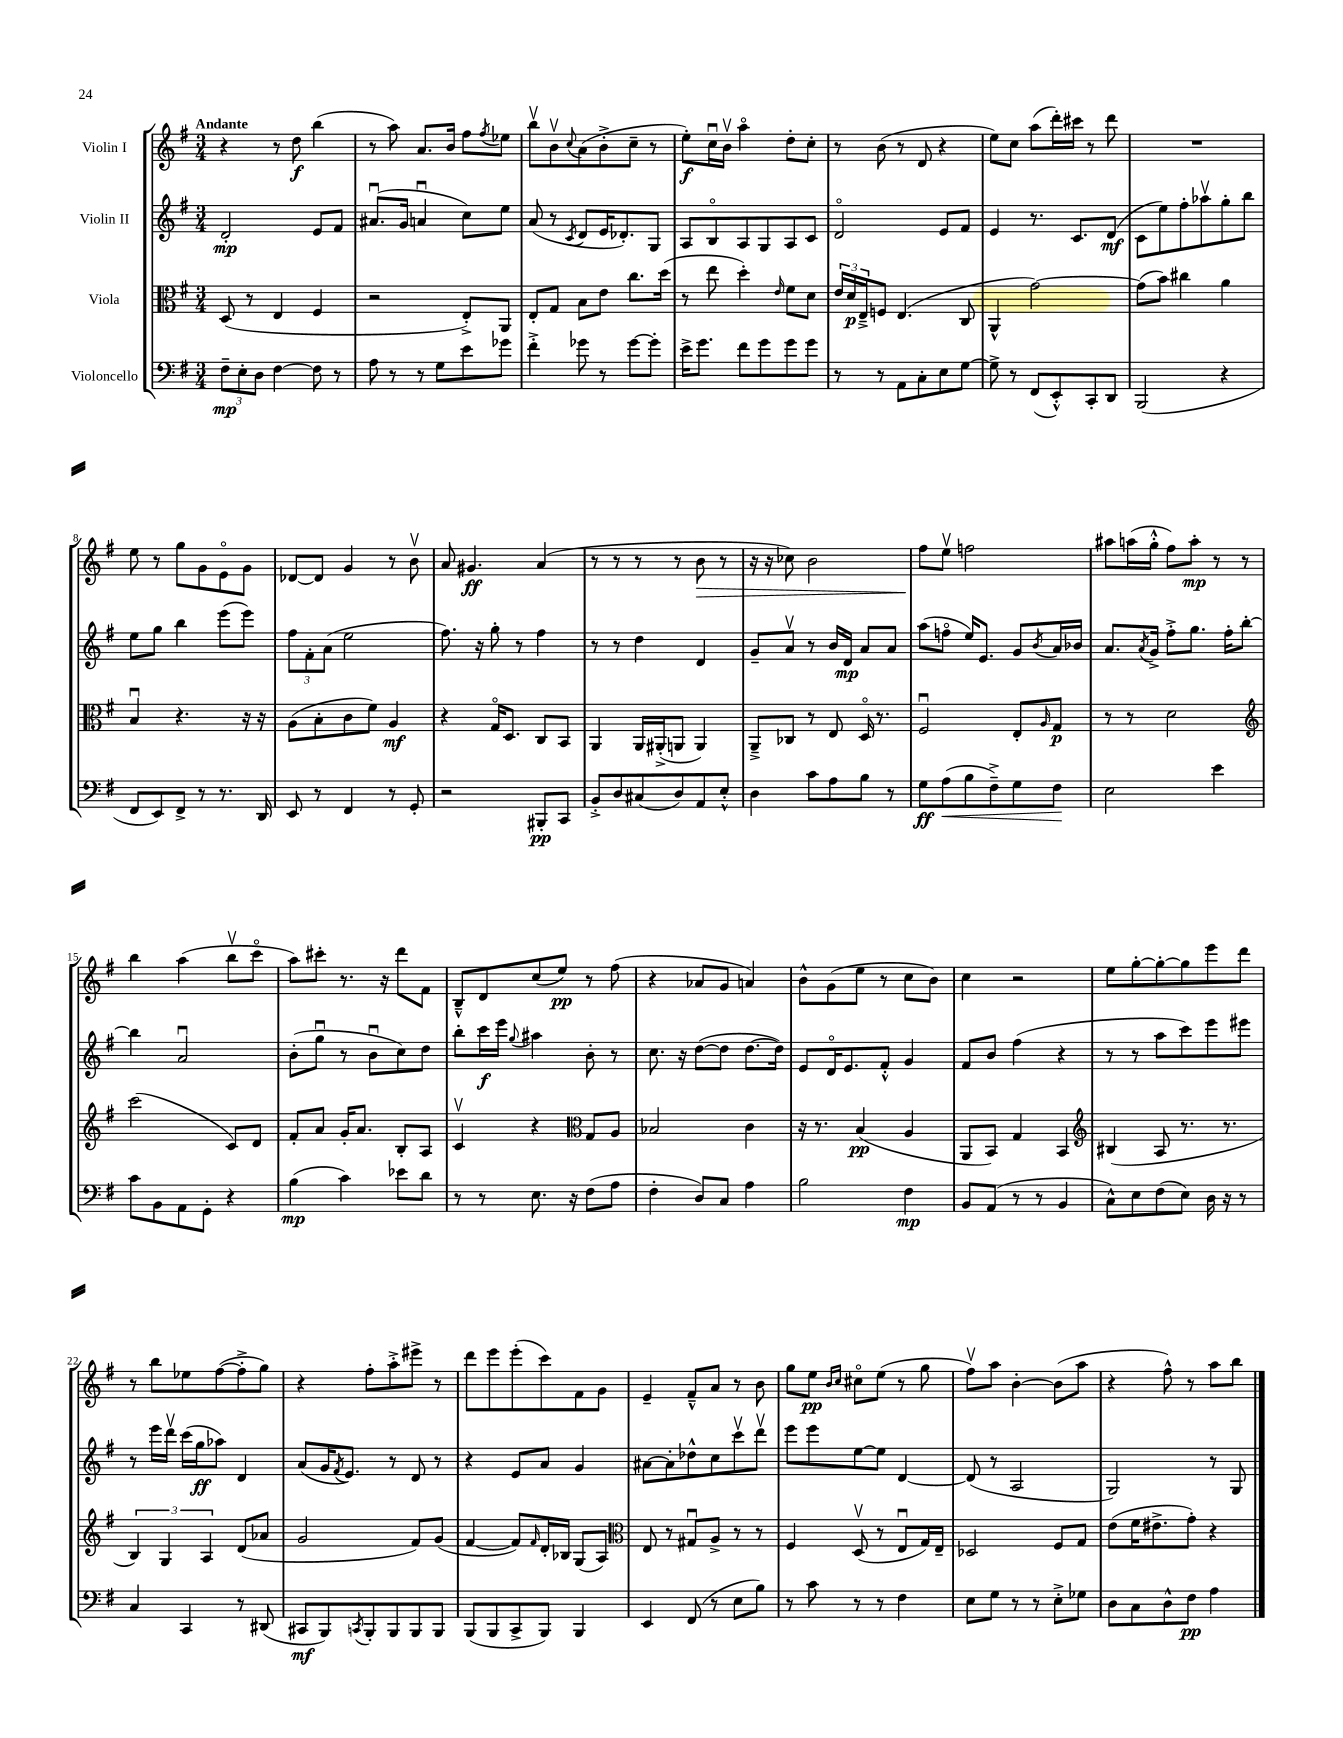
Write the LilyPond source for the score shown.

<<
\new StaffGroup <<
\new Staff = "s0" \with { instrumentName = "Violin I" } {
    \clef treble \key g \major \numericTimeSignature \time 3/4 \tempo "Andante"
    r4 r8 d''8\f b''4( |
    r8 a''8) a'8. b'16 fis''8 \acciaccatura { fis''8 } ees''8 |
    b''8\upbow b'8\upbow \appoggiatura { c''8 } a'8( b'8-.-> c''8-- r8 |
    e''8-.\f) c''16\downbow b'16\upbow a''4\flageolet d''8-. c''8-. |
    r8 b'8( r8 d'8 r4 |
    e''8) c''8 a''8( d'''16-.) cis'''16 r8 d'''8 |
    R2. |
    e''8 r8 g''8 g'8 e'8\flageolet g'8 |
    des'8~ des'8 g'4 r8 b'8\upbow |
    a'8 gis'4.\ff a'4( |
    r8 r8 r8 r8 b'8\> r8 |
    r16 r16 ces''8) b'2 |
    fis''8\! e''8\upbow f''2 |
    ais''8 a''16( g''16-.-^ fis''8) a''8-.\mp r8 r8 |
    b''4 a''4( b''8\upbow c'''8\flageolet |
    a''8) cis'''8-. r8. r16 d'''8 fis'8 |
    b8---^ d'8 c''8( e''8\pp) r8 fis''8( |
    r4 aes'8 g'8 a'4) |
    b'8-^ g'8( e''8 r8 c''8 b'8) |
    c''4 r2 |
    e''8 g''8~-. g''8~-. g''8 e'''8 d'''8 |
    r8 b''8 ees''8 fis''8~( fis''8-.-> g''8) |
    r4 fis''8-. a''8-.-> eis'''8-> r8 |
    d'''8 e'''8 e'''8-.( c'''8) fis'8 g'8 |
    e'4-- fis'8---^ a'8 r8 b'8 |
    g''8 e''8\pp \grace { b'16 c''16 } cis''8\flageolet e''8( r8 g''8 |
    fis''8\upbow) a''8 b'4~-. b'8( a''8 |
    r4 fis''8-^) r8 a''8 b''8 \bar "|." |
}
\new Staff = "s1" \with { instrumentName = "Violin II" } {
    \clef treble \key g \major \numericTimeSignature \time 3/4
    d'2-.\mp e'8 fis'8 |
    ais'8.\downbow( g'16 a'4\downbow c''8) e''8 |
    a'8( r8 \acciaccatura { c'8 } d'8 e'16 des'8.-.) g8 |
    a8 b8\flageolet a8 g8 a8 c'8 |
    d'2\flageolet e'8 fis'8 |
    e'4 r8. c'8. d'8\mf( |
    c'8 e''8) fis''8-. aes''8\upbow g''8-. b''8 |
    e''8 g''8 b''4 e'''8( e'''8) |
    \tuplet 3/2 { fis''8 fis'8-. a'8( } e''2 |
    fis''8.) r16 g''8-. r8 fis''4 |
    r8 r8 d''4 d'4 |
    g'8-- a'8\upbow r8 b'16 d'16\mp a'8 a'8 |
    a''8( f''8\flageolet e''16) e'8. g'8 \acciaccatura { b'8 } a'16 bes'16 |
    a'8. \acciaccatura { a'8 } g'16-> fis''8-.-> g''8. fis''16-. b''8~-. |
    b''4 a'2\downbow |
    b'8-.( g''8\downbow r8 b'8\downbow c''8) d''8 |
    b''8-. c'''16\f e'''16 \appoggiatura { g''8 } ais''4 b'8-. r8 |
    c''8. r16 d''8~( d''8 d''8.~ d''16) |
    e'8 d'16\flageolet e'8. fis'8-.-^ g'4 |
    fis'8 b'8 fis''4( r4 |
    r8 r8 a''8 c'''8) e'''8 eis'''8 |
    r8 e'''16 d'''16\upbow c'''16( g''16\ff aes''8) d'4 |
    a'8( g'16 \acciaccatura { fis'8 } e'8.) r8 d'8 r8 |
    r4 e'8 a'8 g'4 |
    ais'8~ ais'8-. des''8-^ c''8 c'''8\upbow d'''8\upbow |
    e'''8 e'''8 e''8~ e''8 d'4~ |
    d'8( r8 a2 |
    g2) r8 g8 \bar "|." |
}
\new Staff = "s2" \with { instrumentName = "Viola" } {
    \clef alto \key g \major \numericTimeSignature \time 3/4
    d8( r8 e4 fis4 |
    r2 e8-.->) a,8 |
    e8-. g8 b8 e'8 c''8. d''16( |
    r8 e''8 d''4-.) \grace { e'16 } fis'8 d'8 |
    \tuplet 3/2 { e'16 d'16\p e16---> } f8 e4.( c8 |
    a,4-^ g'2~) |
    g'8( b'8) cis''4 a'4 |
    b4\downbow r4. r16 r16 |
    a8( b8-. c'8 fis'8) a4\mf |
    r4 g16\flageolet d8. c8 b,8 |
    a,4 a,16 ais,16-.->( a,8 a,4) |
    a,8---> ces8 r8 e8 d16\flageolet r8. |
    fis2\downbow e8-. \grace { a16 } g8\p |
    r8 r8 d'2 |
    \clef treble c'''2( c'8) d'8 |
    fis'8-. a'8 g'16-. a'8. b8-. a8 |
    c'4\upbow r4 \clef alto g8 a8 |
    bes2 c'4 |
    r16 r8. b4\pp( a4 |
    a,8 b,8) g4 b,4 |
    \clef treble bis4( a8 r8. r8. |
    \tuplet 3/2 { b4) g4 a4 } d'8( aes'8 |
    g'2 fis'8) g'8( |
    fis'4~ fis'8) \grace { fis'16 } d'16-. bes16 g8( a8) |
    \clef alto e8 r8 gis8\downbow a8-> r8 r8 |
    fis4 d8\upbow( r8 e8\downbow g16) e16-- |
    des2 fis8 g8 |
    e'8( fis'16 eis'8.-> g'8-.) r4 \bar "|." |
}
\new Staff = "s3" \with { instrumentName = "Violoncello" } {
    \clef bass \key g \major \numericTimeSignature \time 3/4
    \tuplet 3/2 { fis8--\mp e8-. d8 } fis4~ fis8 r8 |
    a8 r8 r8 g8 e'8 ges'8 |
    fis'4-.-> ges'8 r8 ges'8~ ges'8-. |
    e'16-> g'8. fis'8 g'8 g'8 g'8 |
    r8 r8 a,8 c8-. e8 g8~ |
    g8-> r8 fis,8( e,8-.-^) c,8-. d,8 |
    b,,2( r4 |
    fis,8 e,8) fis,8-> r8 r8. d,16 |
    e,8 r8 fis,4 r8 g,8-. |
    r2 bis,,8-.\pp c,8 |
    b,8-.-> d8 cis8( d8) a,8 e8-.-^ |
    d4 c'8 a8 b8 r8 |
    g8\ff a8\<( b8 fis8--->) g8 fis8\! |
    e2 e'4 |
    c'8 b,8 a,8 g,8-. r4 |
    b4\mp( c'4) ees'8 d'8 |
    r8 r8 e8. r16 fis8( a8 |
    fis4-. d8) c8 a4 |
    b2 fis4\mp |
    b,8 a,8( r8 r8 b,4 |
    c8-^) e8 fis8( e8) d16 r16 r8 |
    c4 c,4 r8 dis,8( |
    cis,8\mf b,,8) \acciaccatura { c,8 } b,,8-. b,,8 b,,8 b,,8 |
    b,,8( b,,8 c,8-> b,,8) b,,4 |
    e,4 fis,8( r8 e8 b8) |
    r8 c'8 r8 r8 fis4 |
    e8 g8 r8 r8 e8-.-> ges8 |
    d8 c8 d8-^ fis8\pp a4 \bar "|." |
}
>>
>>
